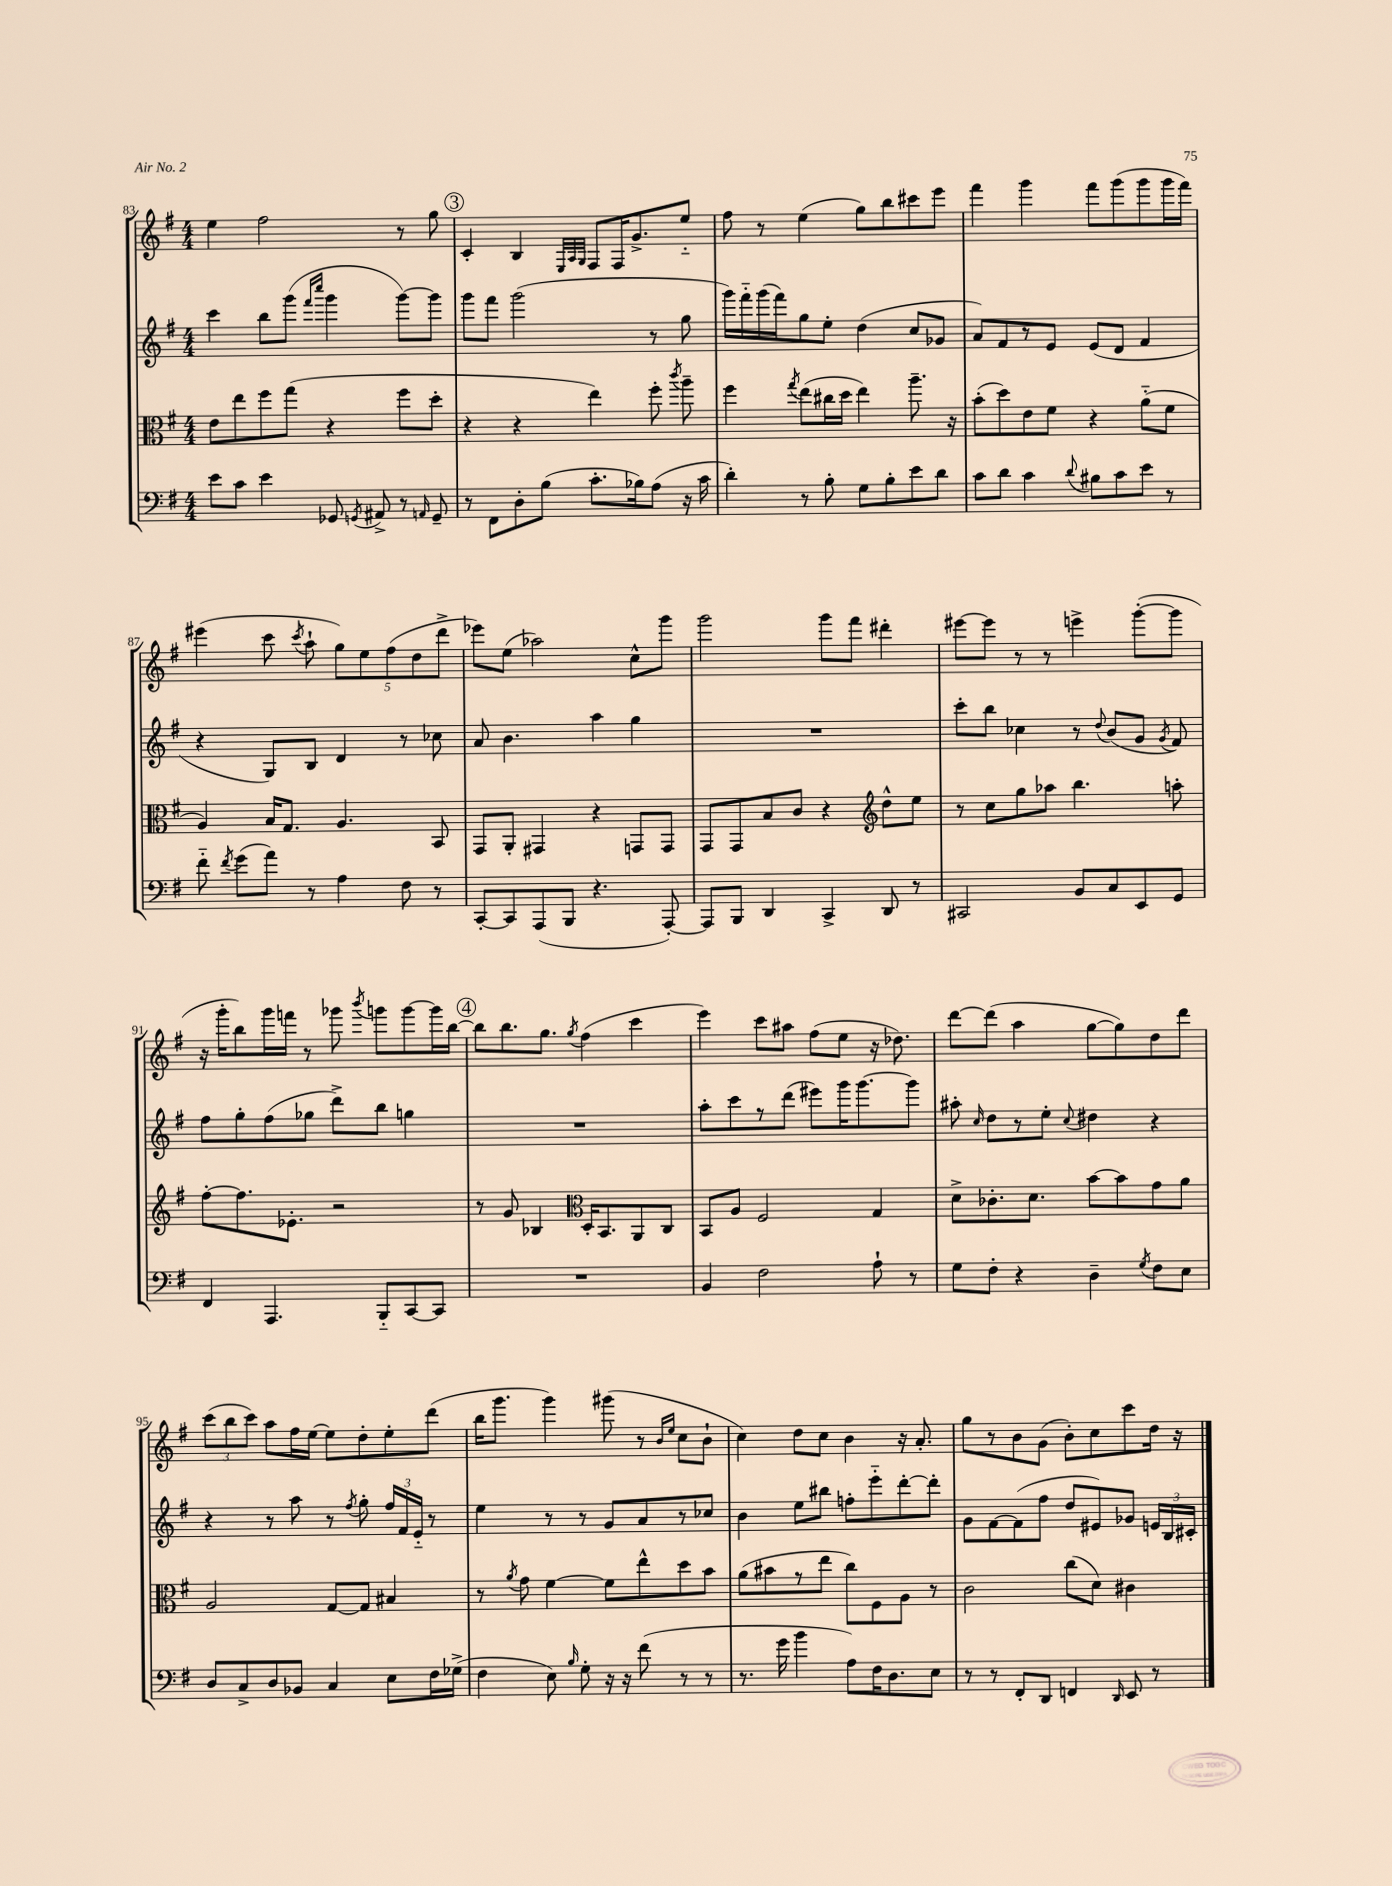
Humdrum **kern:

**kern	**kern	**kern	**kern
*part4	*part3	*part2	*part1
*staff4	*staff3	*staff2	*staff1
*clefF4	*clefC3	*clefG2	*clefG2
*k[f#]	*k[f#]	*k[f#]	*k[f#]
*M4/4	*M4/4	*M4/4	*M4/4
=83	=83	=83	=83
8e\L	8e\L	4ccc\	4ee\
8c\J	8ee\	.	.
4e\	8ff#\	8bb\L	2ff#\
.	(8gg\J	(8ggg\J	.
.	.	16qqfff#/LL	.
.	.	16qqcccc/JJ	.
8GG-X/	4r	4ggg\	.
8qGGn/	.	.	.
8AA#X^/	.	.	.
8r	8ff#\L	[8ggg\L)	8r
16qqAAn/	.	.	.
8GG~/	8dd'\J	8ggg\J]	8gg\
!!LO:REH:place=s1:t=3
=84	=84	=84	=84
8r	4r	8ggg\L	4c'/
8FF#\L	.	8fff#\J	.
8D'\	4r	(2ggg\	4B/
(8B\J	.	.	.
.	.	.	32qqE/LLL
.	.	.	32qqA/
.	.	.	32qqG/JJJ
8.c'\L	4ee\)	.	8F#/L
.	.	.	16F#/K
16B-X\k)	.	.	8.g^/
(8A\J	8ff#'\	8r	.
.	8qccc/	.	.
16r	8aa~\	8gg\	8ee/J
16c\	.	.	.
=85	=85	=85	=85
4d'\)	4ff#\	16ggg\LL)	8ff#\
.	.	16fff#\	.
.	.	(16ggg\	8r
.	.	16fff#\J)	.
.	8qgg/	.	.
8r	(8ee\L	8gg\	(4ee\
8B'\	16cc#X\L	8ee'\J	.
.	16dd\JJ	.	.
8G\L	4ee\)	(4dd\	8gg\L)
8B'\	.	.	8bb\
8e\	8.aa~\	8cc/L	8ccc#X\
8d\J	.	8g-X/J	8eee\J
.	16r	.	.
=86	=86	=86	=86
8c\L	(8b'\L	8a/L)	4fff#\
8d\J	8dd\)	8f#/	.
4c\	8e\	8r	4ggg\
.	8f#\J	8e/J	.
8qqd/	.	.	.
8B#X\L	4r	(8e/L	8fff#\L
8c\	.	8d/J	(8ggg\
8e\J	(8a\L	4f#/	8ggg\
8r	8f#\J	.	16ggg\L
.	.	.	16fff#\JJ)
!!LO:LB:g=z
=87	=87	=87	=87
8f#\	4A/)	4r	(4eee#X\
8qf#/	.	.	.
(8g\L	.	.	.
8a\J)	16B/KL	8G/L)	8ccc\
.	8.G/J	.	.
.	.	.	8qccc/
8r	.	8B/J	8aa`\
4A\	4.A/	4d/	10gg\L)
.	.	.	10ee\
.	.	.	(10ff#\
8F#\	.	8r	.
.	.	.	10dd\
8r	8BB/	8cc-X\	.
.	.	.	10ddd^\J
=88	=88	=88	=88
[8CC'/L	8GG/L	8a/	8eee-X\L)
8CC/]	8AA'/J	4.b\	(8ee\J
(8AAA/	4GG#X/	.	2aa-X\)
8BBB/J	.	.	.
4.r	4r	4aa\	.
.	8GGn/L	4gg\	8cc^^\L
[8AAA'/)	8GG/J	.	8ggg\J
=89	=89	=89	=89
8AAA/L]	8GG/L	1r	2ggg\
8BBB/J	8GG/	.	.
4DD/	8B/	.	.
.	8c/J	.	.
4CC^/	4r	.	8ggg\L
.	.	.	8fff#\J
*	*clefG2	*	*
8DD/	8dd^^\L	.	4ddd#X'\
8r	8ee\J	.	.
=90	=90	=90	=90
2CC#X/	8r	8ccc'\L	[8eee#X\L
.	8cc\L	8bb\J	8eee#\J]
.	8gg\	4cc-X\	8r
.	8aa-X\J	.	8r
8BB/L	4.bb\	8r	4eeen^\
.	.	8qqdd/	.
8C/	.	(8b/L	.
8EE/	.	8g/J	([8ggg'\L
.	.	8qg/	.
8GG/J	8aan'\	8f#/)	8ggg\J]
!!LO:LB:g=z
=91	=91	=91	=91
4FF#/	[8ff#'\L	8ff#\L	16r
.	.	.	16ggg'\KL
.	8.ff#\]	8gg'\	8bb\)
4.AAA/	.	(8ff#\	16ggg\L
.	8.e-X'\J	.	16fffn\JJ
.	.	8gg-X\J	8r
.	2r	8ddd^\L)	8ggg-X\
.	.	.	8qbbb/
8BBB/L	.	8bb\J	8gggn\L
[8CC/	.	4ggn\	[8ggg\
8CC/J]	.	.	16ggg\L]
.	.	.	[16bb\JJ
!!LO:REH:place=s1:t=4
=92	=92	=92	=92
1r	8r	1r	8bb\L]
.	8g/	.	8.bb\
.	4B-X/	.	.
.	.	.	8.gg\J
*	*clefC3	*	*
.	.	.	8qgg/
.	16D'/KL	.	(4ff#\
.	8.BB/	.	.
.	8AA/	.	4ccc\
.	8C/J	.	.
=93	=93	=93	=93
4BB/	8BB/L	8aa'\L	4eee\)
.	8A/J	8ccc\	.
2F#\	2F#/	8r	8ccc\L
.	.	(8ddd\J	8aa#X\J
.	.	8eee#X\L)	(8ff#\L
.	.	16ggg\K	8ee\J
.	.	[8.ggg\	.
8A`\	4G/	.	16r
.	.	.	8.dd-X\)
8r	.	8ggg\J]	.
=94	=94	=94	=94
8G\L	8d^\L	8aa#X'\	[8ddd\L
.	.	16qqcc/	.
8F#'\J	8.c-X'\	8dd\L	(8ddd\J]
4r	.	8r	4aa\
.	8.d\J	.	.
.	.	8ee'\J	.
.	.	8qqcc/	.
4D~\	[8b\L	4dd#X\	[8gg\L
.	8b\]	.	8gg\])
8qG/	.	.	.
8F#\L	8g\	4r	8dd\
8E\J	8a\J	.	8ddd\J
!!LO:LB:g=z
=95	=95	=95	=95
8D/L	2A/	4r	(12ccc\L
.	.	.	12bb\
8C^/	.	.	.
.	.	.	12ccc\J)
8D/	.	8r	8aa\L
8BB-X/J	.	8aa\	16ff#\L
.	.	.	[16ee\JJ
4C/	[8G/L	8r	8ee\L]
.	.	8qff#/	.
.	8G/J]	8gg'\	8dd'\
8E\L	4B#X/	24ff#/LL	8ee'\
.	.	24f#/	.
.	.	24e/JJ	.
16F#\L	.	8r	(8ddd\J
(16G-X^\JJ	.	.	.
=96	=96	=96	=96
4F#\	8r	4ee\	16bb\KL
.	.	.	8.ggg\J
.	8qa/	.	.
.	8g\	.	.
8E\)	[4f#\	8r	4ggg\)
16qqB/	.	.	.
8G'\	.	8r	.
16r	8f#\L]	8g/L	(8ggg#X\
16r	.	.	.
(8f#\	8ee^^\	8a/	8r
.	.	.	16qqb/LL
.	.	.	16qqee/JJ
8r	8dd\	8r	8cc\L
8r	8b\J	8cc-X/J	8b`\J
=97	=97	=97	=97
8.r	(8a\L	4b\	4cc\)
.	8b#X\	.	.
16g\	.	.	.
4b\	8r	8ee\L	8dd\L
.	8ee\J	8bb#X\J	8cc\J
8A\L)	8cc\L)	8ffn'\L	4b\
16F#\K	8F#\	8eee\	.
8.D\	.	.	.
.	8A\J	[8ddd'\	16r
.	.	.	8.a'/
8E\J	8r	8ddd'\J]	.
=98	=98	=98	=98
8r	2c\	8g\L	8gg\L
8r	.	[8f#\	8r
8FF#'/L	.	(8f#\]	8b\
8DD/J	.	8ff#\J	(8g\J
4FFn/	(8cc\L	8dd/L	8b'\L)
.	8d\J)	8e#X/)	8cc\
16qqDD/	.	.	.
8EE/	4c#X\	8g-X/J	8ccc\
8r	.	24en/LL	16dd\Jk
.	.	24B/	.
.	.	.	16r
.	.	24c#X'/JJ	.
==	==	==	==
*-	*-	*-	*-
